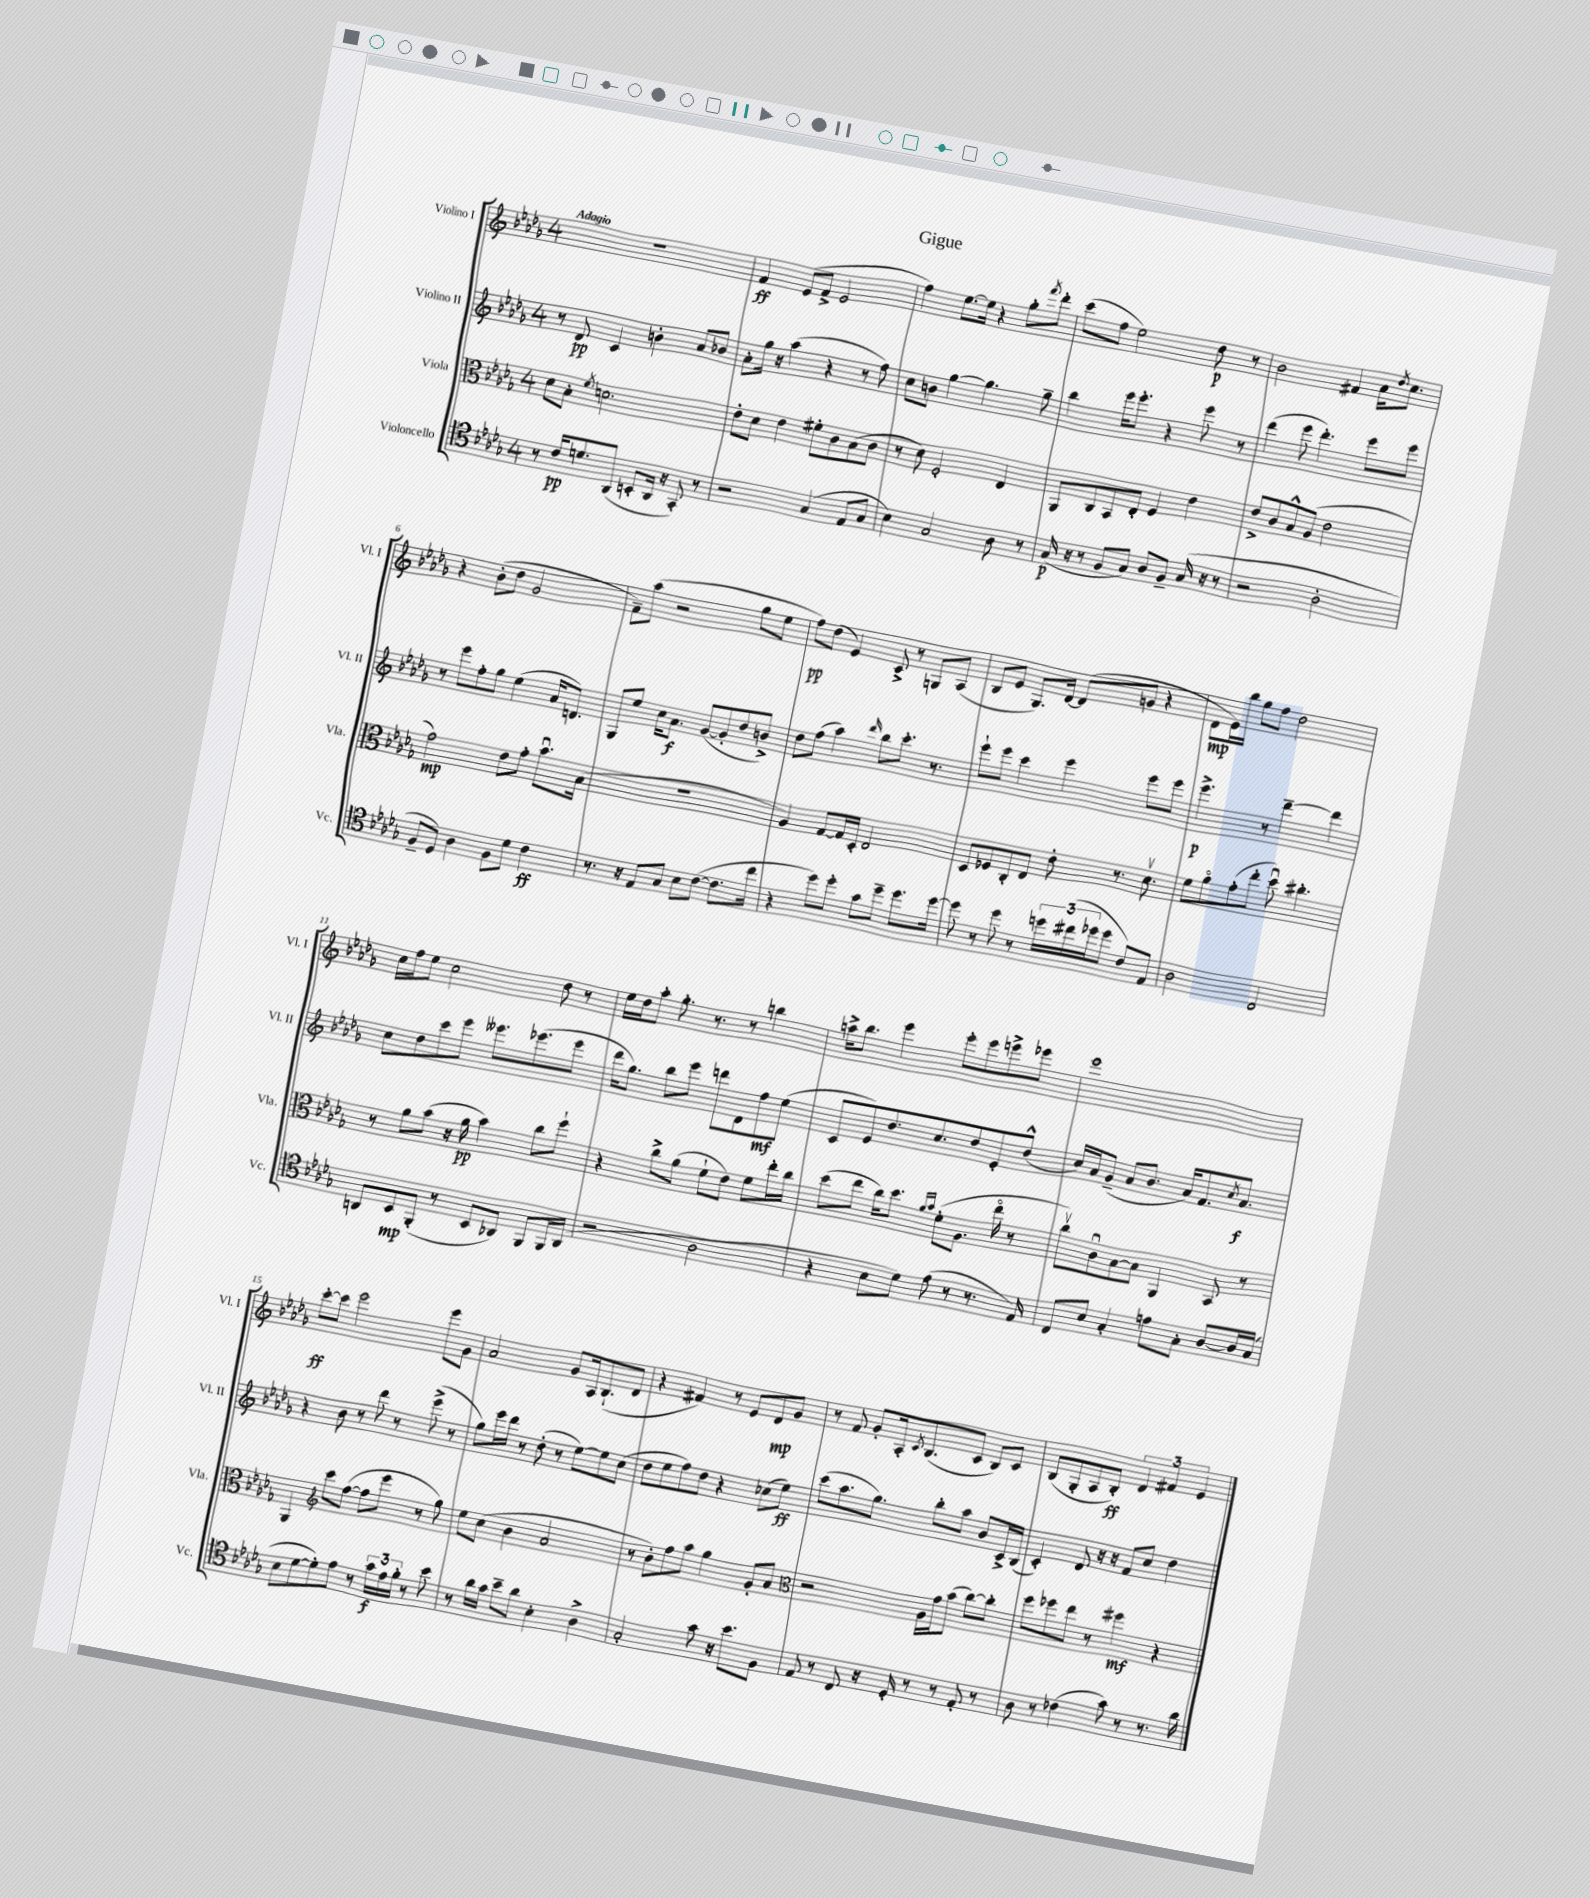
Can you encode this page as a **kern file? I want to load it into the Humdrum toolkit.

**kern	**kern	**kern	**kern
*staff4	*staff3	*staff2	*staff1
*clefC4	*clefC3	*clefG2	*clefG2
*k[b-e-a-d-g-]	*k[b-e-a-d-g-]	*k[b-e-a-d-g-]	*k[b-e-a-d-g-]
*M4/4	*M4/4	*M4/4	*M4/4
8r	8d-\L	8r	1r
16c/LK	8B-'\J	8d-/	.
8.d/	.	.	.
.	8qf/	.	.
.	2.d\	4c/	.
(8AA-/J	.	.	.
8BB'/L	.	4b'\	.
16AA-/Jk	.	.	.
16r	.	.	.
8GG-'/)	.	8a-/L	.
8r	.	8b-/J	.
=	=	=	=
2r	8e-'\L	8a-'\L	4f/
.	8d-\J	16gg-\Jk	.
.	.	16r	.
.	4e-\	(4aa-\	(8e-/L
.	.	.	8f^/J
(4G-/	8f#'\L	4r	2e-/
.	8c\	.	.
8E-/L	(8B-\	8r	.
8G-/J	8c\J	8ff\)	.
=	=	=	=
4B-\)	8r	8cc\L	4ff\)
.	8d-\)	8b\J	.
2G-/	2F'/	[4gg-\	[8.ee-\L
.	.	.	16ee-\]Jk
.	.	4.gg-\]	4r
8A-\	4E-/	.	8gg-'\L
.	.	.	8qfff/
8r	.	8gg-~\	8ddd-'\J
=	=	=	=
(16G-/	8AA-/L	4bb-\	(8ccc\L
16r	.	.	.
8r	8C/	.	8ff\J
8F/L	8BB-/	16eee-\LK	2ee-\)
.	.	8.eee-'\J	.
8G-/J)	8E-'/J	.	.
8A-/L	4F/	4r	.
8F~/J	.	.	.
(16G-/	4e-\	8eee-\	8dd-\
16r	.	.	.
8r	.	8r	8r
=	=	=	=
2r	8e-^/L	(4ddd-\	2b-\
.	8c/	.	.
.	8B-^^/	8eee-\	.
.	(8A-/J	4.ddd-'\)	.
2A-'\	2e-\	.	4f#/
.	.	8eee-\L	16a-\LK
.	.	.	8qdd-/
.	.	.	8.cc\J
.	.	8eee-\J	.
=	=	=	=
8F~/L	2g-\)	8r	4r
8D-/J)	.	8eee-\L	.
4A-\	.	8ff'\	(8b-'\L
.	.	8gg-\J	8dd-\J
8F\L	8e-\L	(4ee-\	2g-/
8d-\J	8g-'\J	.	.
4c\	8.b-u\L	16a-/LK	.
.	.	8.d/J)	.
.	(16B-\Jk	.	.
=	=	=	=
8.r	1r	8G-/L	8f~\L)
.	.	8ee-/J	(8aa-\J
16r	.	.	.
8E-/L	.	16cc\LK	2r
.	.	8.a-\J	.
8G-/J	.	.	.
8B-\L	.	([8g-/L	.
([8c\J	.	8g-'/]	.
8.c\]L	.	8dd-/	8gg-\L
.	.	8b^/J)	8ee-\J
16cc\Jk	.	.	.
=	=	=	=
4r	4A-/)	8dd-\L	8ff\L)
.	.	(8ff\J	(8dd-\J
8dd-\L)	[8G-/L	4aa-\)	4e-/)
8dd-'\J	16G-/]L	.	.
.	16D-'/JJ	.	.
.	.	16qqddd-/	.
8g-\L	2E-/	8bb-\L	8c^/
8dd-~\J	.	8.ccc'\J	8r
8.dd-\L	.	.	8G/L
.	.	8.r	.
.	.	.	(8A-/J
[16dd-\Jk	.	.	.
=	=	=	=
8dd-\]	8D-/L	8eee-`\L	8B-/L
8r	8F-/	8eee-\J	8e-/J
8dd-\	8C'/	4ccc\	8.G-/L)
8r	8E-/J	.	.
.	.	.	[16d-/Jk
24dd\LL	8e-'\	4eee-\	(8d-/]L
(24cc#\	.	.	.
24dd-\J	.	.	.
8dd-\J	8.r	.	8g/J
8c/L)	.	8eee-\L	4r
.	8.d-v\	.	.
8E-/J	.	8eee-\J	.
=	=	=	=
2A-\	8f\L	4.eee-^\	8d-\L
.	8a-o\	.	16e-\L)
.	.	.	16bb-\JJ
.	(8g-'\	.	8gg-\L
.	8ee-'\J	8r	8ff\J
2C/	8dd-u\)	[4ddd-~\	2dd-\
.	4.cc#'\	.	.
.	.	4ddd-\]	.
=	=	=	=
8AA/L	8r	8cc\L	16cc\LL
.	.	.	16ff\J
8BB-/	8a-\L	8dd-\	8ee-\J
(8FF'/J	(8b-\J	8ccc\	2cc\
8r	16r	8eee-\J	.
.	16a-\	.	.
8BB-/L	4b-\)	8.eee--\L	.
8AA-/J)	.	.	.
.	.	(8.eee-\	.
8FF/L	8cc\L	.	8dd-\
16FF/L	8ff`\J	8eee-\J	8r
(16AA-/JJ	.	.	.
=	=	=	=
2r	4r	16ddd-\LK	16ee-\LL
.	.	8.gg-\J)	16dd-\J
.	.	.	8aa-'\J
.	8cc^\L	8bb-\L	8.gg-'\
.	(8a-\J	8eee-\J	.
.	.	.	8.r
2A-\	8f`\L	8ddd\L	.
.	8e-\J)	8d-\	8r
.	8f\L	8ff\	4bb\
.	16ee-'\L	(8ee-\J	.
.	16cc\JJ	.	.
=	=	=	=
4r	(8dd-\L	8c/L	16aa^\LK
.	.	.	8.bb-\J
.	8ee-\J	8e-/)	.
8B-\L	16cc\LK)	8.dd-/	4eee-\
.	8.dd-\J	.	.
8d-\J)	.	.	.
.	.	8.cc/	.
.	16qqa-/LL	.	.
.	16qqb-/JJ	.	.
(8e-\	(8f'\L	.	8eee-'\L
8r	8.A-\J	8dd-/	8eee-\
8.r	.	8e-'/	8eee^\
.	16ee-o\	.	.
.	8r	(8dd-^^/J	8eee-\J
16E-/)	.	.	.
=	=	=	=
8C/L	8ccv\L)	16cc/LL)	1eee-
.	.	16a-/J	.
8B-/J	8cu\	(8g-~/J	.
4G-'/	[8B-\	8a-/L	.
.	8B-\]J	8.b-/J	.
8e\L	4AA-/	.	.
.	.	16a-/LK)	.
8G-'\J	.	8.f/	.
[8A-/L	8BB-/	.	.
.	.	8qcc/	.
.	.	8.a-/J	.
16A-/]L	8r	.	.
(16G-/JJ	.	.	.
=	=	=	=
8B-\L	4AA-/	4r	[8ccc'\L
[8d-\	.	.	8ccc\]J
*	*clefG2	*	*
8d-'\])	8ccc\L	8b-\	2eee-\
8e-\J	([8ff\J	8r	.
8r	8ff\]L	8ddd-\	.
24g-\LL	8eee-\J	8r	.
24e-\	.	.	.
24f'\JJ	.	.	.
8r	8r	(8eee-^\	8eee-\L
8b-\	8gg-\)	8r	8g-\J
=	=	=	=
8r	8ee-\L	8gg-\L)	2a-/
16a-\LL	(8cc\J	16eee-\L	.
16g-\JJ	.	16ddd-\JJ	.
8b-~\L	4b-\	8r	.
8a-\J	.	(8dd-'\	.
4B-'\	2a-/	8r	8g-/L
.	.	[8ee-\L)	16A-/k
.	.	.	(8.B-`/
4A-^\	.	8ee-\]	.
.	.	(8cc\J	8d-/J
=	=	=	=
2G-'/	8r	8dd-\L	4r
.	8b-'\L)	8ee-\	.
.	8ff\	8ff\)	4f#/)
.	8aa-\J	8dd-\J	.
8g-\	4gg-\	4r	8r
16r	.	.	8e-/L
8.b-\L	.	.	.
.	8g-'/L	(8cc-\L	8d-/
8F\J	8a-/J	8ee-\J)	8g-/J
=	=	=	=
*	*clefC3	*	*
8E-/	2r	(8ccc\L	8r
8r	.	8.aa-\	8f/
8C/	.	.	8g-'/L
.	.	8.gg-\J)	.
16r	.	.	16A-'/k
.	.	.	8qc/
16D-'/	.	.	(8.B-/
8r	16A-\LL	8bb-'\L	.
.	16g-\J	.	.
8r	(8b-\J	8aa-\J	8c/J
8E-'/	[8cc\L)	8b-/L	8B-/L)
8r	8cc'\]J	16c^/L	8c/J
.	.	(16B-/JJ	.
=	=	=	=
8A-\	8ff\L	4c'/)	(8B-/L
8r	8ff-\	.	8G-'/
(4c-\	8ee-\J	8d-/	8A-/
.	8r	16r	8B-'/J)
.	.	16r	.
8g-\)	4ff#\	8f/L	6d-/
8r	.	8cc/J	.
.	.	.	6f#/
8.r	4r	4dd-\	.
.	.	.	6e-/
16a-\	.	.	.
==	==	==	==
*-	*-	*-	*-
